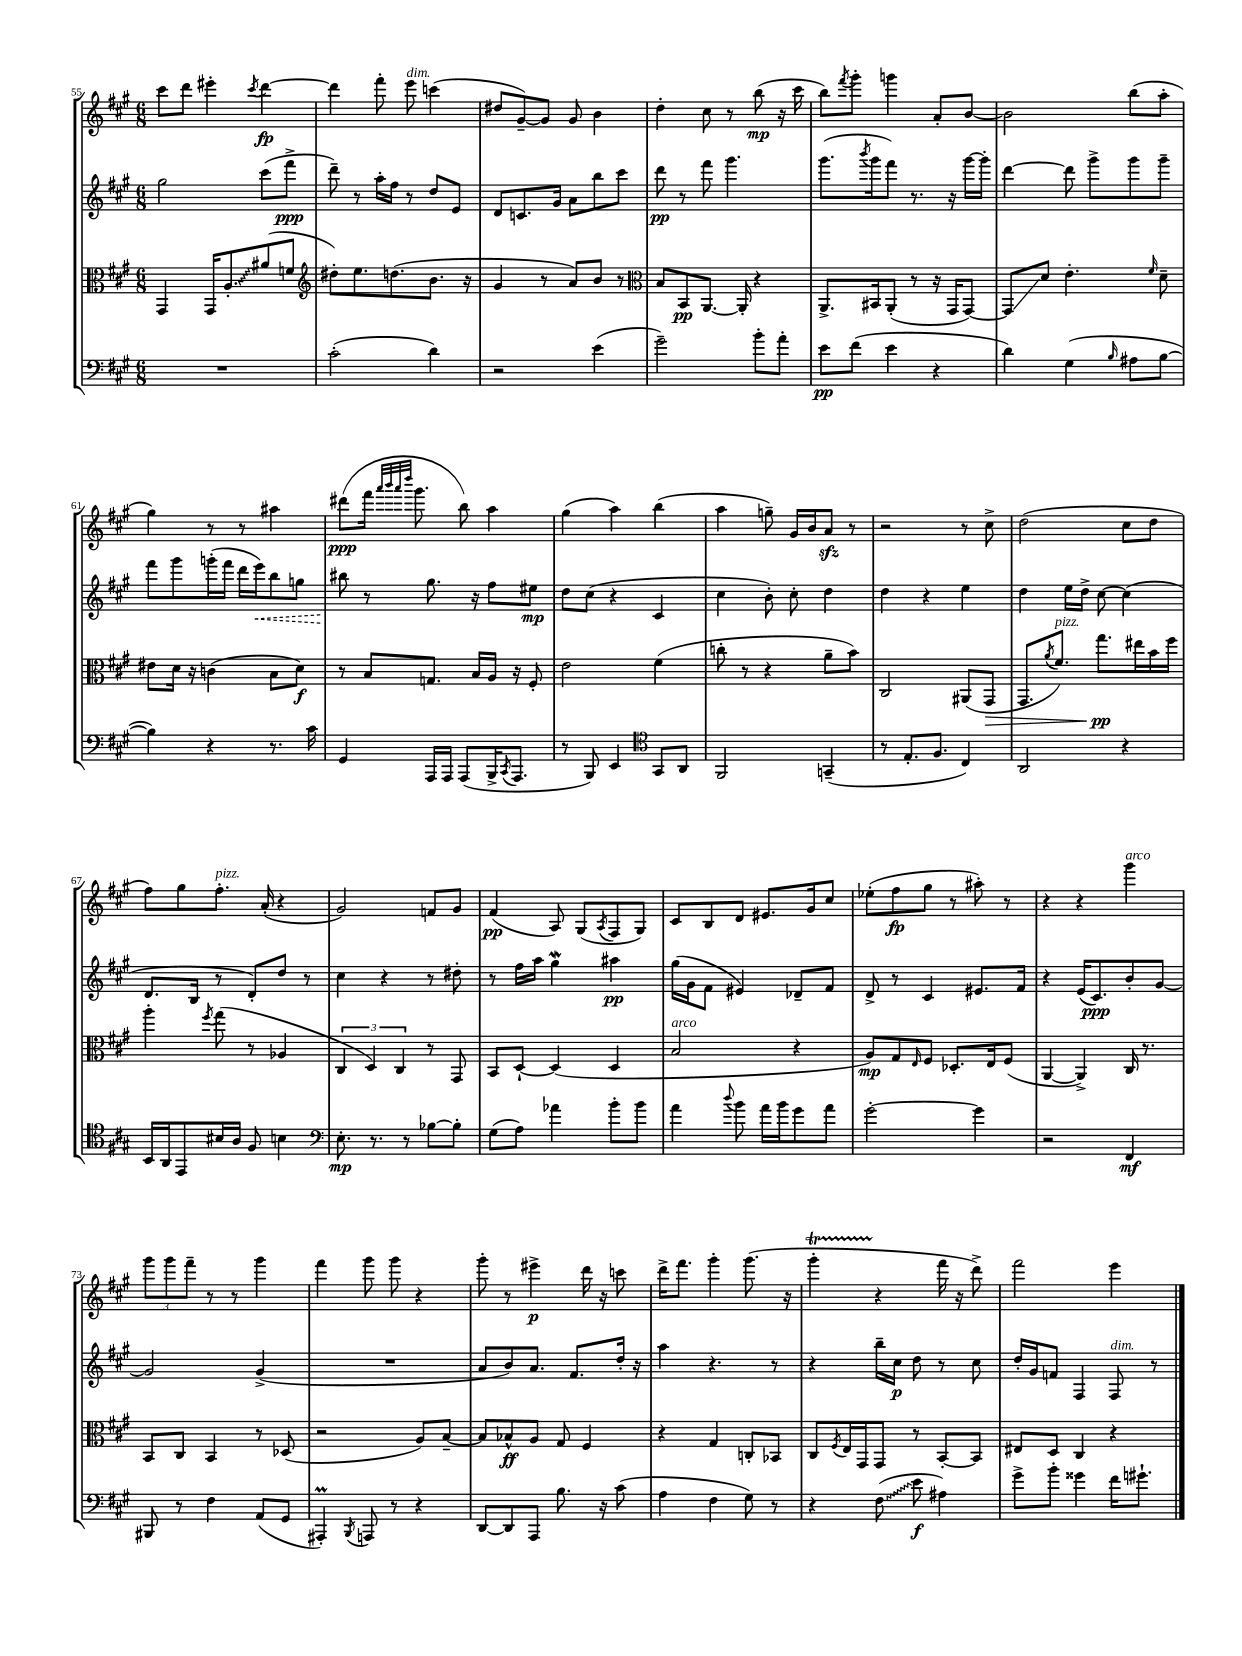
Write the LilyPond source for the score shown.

<<
\new StaffGroup <<
\new Staff = "s0" {
    \clef treble \key a \major \numericTimeSignature \time 6/8
    cis'''8 d'''8 eis'''4-. \acciaccatura { cis'''8 } d'''4~\fp |
    d'''4 fis'''8-. e'''8^\markup { \italic "dim." } c'''4( |
    dis''8 gis'8~--) gis'8 gis'8 b'4 |
    d''4-. cis''8 r8 b''8\mp( r16 cis'''16 |
    b''8) \acciaccatura { fis'''8 } gis'''8-. g'''4 a'8-. b'8~ |
    b'2 b''8( a''8-. |
    gis''4) r8 r8 ais''4 |
    dis'''8\ppp( fis'''16 \grace { a'''32 b'''32 a'''32 d''''32 } gis'''8. b''8) a''4 |
    gis''4( a''4) b''4( |
    a''4 g''8--) gis'16 b'16 a'8\sfz r8 |
    r2 r8 cis''8-> |
    d''2( cis''8 d''8 |
    fis''8) gis''8 fis''8.-.^\markup { \italic "pizz." } a'16-.( r4 |
    gis'2) f'8 gis'8 |
    fis'4\pp( a8) gis8( \acciaccatura { a8 } fis8 gis8) |
    cis'8 b8 d'8 eis'8. gis'16 cis''8 |
    ees''8-.( fis''8\fp gis''8 r8 ais''8-.) r8 |
    r4 r4 gis'''4^\markup { \italic "arco" } |
    \tuplet 3/2 { gis'''8 gis'''8 fis'''8-- } r8 r8 gis'''4 |
    fis'''4 gis'''8 gis'''8 r4 |
    gis'''8-. r8 eis'''4->\p d'''16 r16 c'''8 |
    d'''16-> fis'''8. gis'''4-. gis'''8.( r16 |
    gis'''4-.\startTrillSpan r4\stopTrillSpan fis'''16 r16 d'''8->) |
    fis'''2 e'''4 \bar "|." |
}
\new Staff = "s1" {
    \clef treble \key a \major \numericTimeSignature \time 6/8
    gis''2 cis'''8( fis'''8->\ppp |
    d'''8--) r8 a''16-. fis''16 r8 d''8 e'8 |
    d'8 c'8. gis'16 a'8 b''8 cis'''8 |
    d'''8\pp r8 fis'''8 gis'''4. |
    gis'''8.( \acciaccatura { b'''8 } gis'''16 fis'''8) r8. r16 gis'''16~ gis'''16-. |
    d'''4~ d'''8 gis'''8-> gis'''8 gis'''8-- |
    fis'''8 gis'''8 g'''16-.( fis'''16 d'''16 \once \override Hairpin.style = #'dashed-line e'''16\<) b''8 g''8 |
    bis''8\! r8 gis''8. r16 fis''8 eis''8\mp |
    d''8 cis''8( r4 cis'4 |
    cis''4 b'8-.) cis''8-. d''4 |
    d''4 r4 e''4 |
    d''4 e''16 d''16-> cis''8~ cis''4( |
    d'8. b16 r8 d'8-.) d''8 r8 |
    cis''4 r4 r8 dis''8-. |
    r8 fis''16 a''16 gis''4\mordent ais''4\pp |
    gis''16( gis'16 fis'8 eis'4) des'8-- fis'8 |
    d'8-> r8 cis'4 eis'8. fis'16 |
    r4 e'16( cis'8.\ppp) b'8-. gis'8~ |
    gis'2 gis'4->( |
    R2. |
    a'8 b'8) a'8. fis'8. d''16-. r16 |
    a''4 r4. r8 |
    r4 b''16-- cis''16\p d''8 r8 cis''8 |
    d''16-. gis'16 f'8 fis4 fis8^\markup { \italic "dim." } r8 \bar "|." |
}
\new Staff = "s2" {
    \clef alto \key a \major \numericTimeSignature \time 6/8
    gis,4 gis,16 \once \override Glissando.style = #'zigzag a8.-.\glissando ais'8( f'8 |
    \clef treble dis''8-.) e''8. d''8.( b'8. r16 |
    gis'4 r8 a'8) b'8 r8 |
    \clef alto b8 b,8\pp a,8.~ a,16-. r4 |
    a,8.-> bis,16 a,8-.( r8 r16 gis,16 gis,8~) |
    gis,8\glissando d'8 e'4.-. \grace { fis'16 } d'8-- |
    eis'8 d'16 r16 c'4( b8 d'8\f) |
    r8 b8 g8. b16 a16 r16 fis8-. |
    e'2 fis'4( |
    c''8-. r8 r4 a'8-- b'8) |
    cis2 ais,8( gis,8\> |
    gis,8. \acciaccatura { a'8 } fis'8.^\markup { \italic "pizz." }) gis''8.\pp\! eis''16 b'16 fis''16 |
    a''4-. \acciaccatura { fis''8 } gis''8( r8 aes4 |
    \tuplet 3/2 { cis4 d4) cis4 } r8 gis,8 |
    b,8 d8~-! d4( d4 |
    b2^\markup { \italic "arco" } r4 |
    a8\mp) gis8 \grace { e16 } fis8 des8.-. e16 fis8( |
    a,4~ a,4->) cis16 r8. |
    b,8 cis8 b,4 r8 des8( |
    r2 a8) b8~-- |
    b8 bes8-^\ff a8 gis8 fis4 |
    r4 gis4 c8-. bes,8 |
    cis8 \acciaccatura { fis8 } e16 gis,16 gis,8 r8 b,8~-. b,8 |
    eis8 d8 cis4 r4 \bar "|." |
}
\new Staff = "s3" {
    \clef bass \key a \major \numericTimeSignature \time 6/8
    R2. |
    cis'2-.( d'4) |
    r2 e'4( |
    gis'2--) b'8-. a'8-. |
    e'8\pp fis'8( e'4 r4 |
    d'4) gis4( \grace { b16 } ais8 b8~ |
    b4) r4 r8. cis'16 |
    gis,4 a,,16 a,,16 a,,8( b,,16-> \acciaccatura { cis,8 } a,,8. |
    r8 b,,8) e,4 \clef tenor gis,8 a,8 |
    fis,2 g,4--( |
    r8 e8.-. fis8. cis4) |
    a,2 r4 |
    b,16 a,16 e,8 bis16 a16 fis8 b4 |
    \clef bass e8.-.\mp r8. r8 bes8~ bes8-. |
    gis8( a8) aes'4 b'8-. b'8 |
    a'4 \appoggiatura { d''8 } b'8 a'16 b'16 gis'8 a'8 |
    gis'2~-. gis'4 |
    r2 fis,4\mf |
    bis,,8 r8 fis4 a,8( gis,8 |
    ais,,4-.\prall) \acciaccatura { b,,8 } a,,8 r8 r4 |
    d,8~ d,8 a,,8 b8. r16 cis'8( |
    a4 fis4 gis8) r8 |
    r4 \once \override Glissando.style = #'zigzag fis8\glissando( e'8\f ais4) |
    gis'8-> b'8-. gisis'4 fis'16 gis'8.-! \bar "|." |
}
>>
>>
\layout { \context { \Score currentBarNumber = #55 } }
